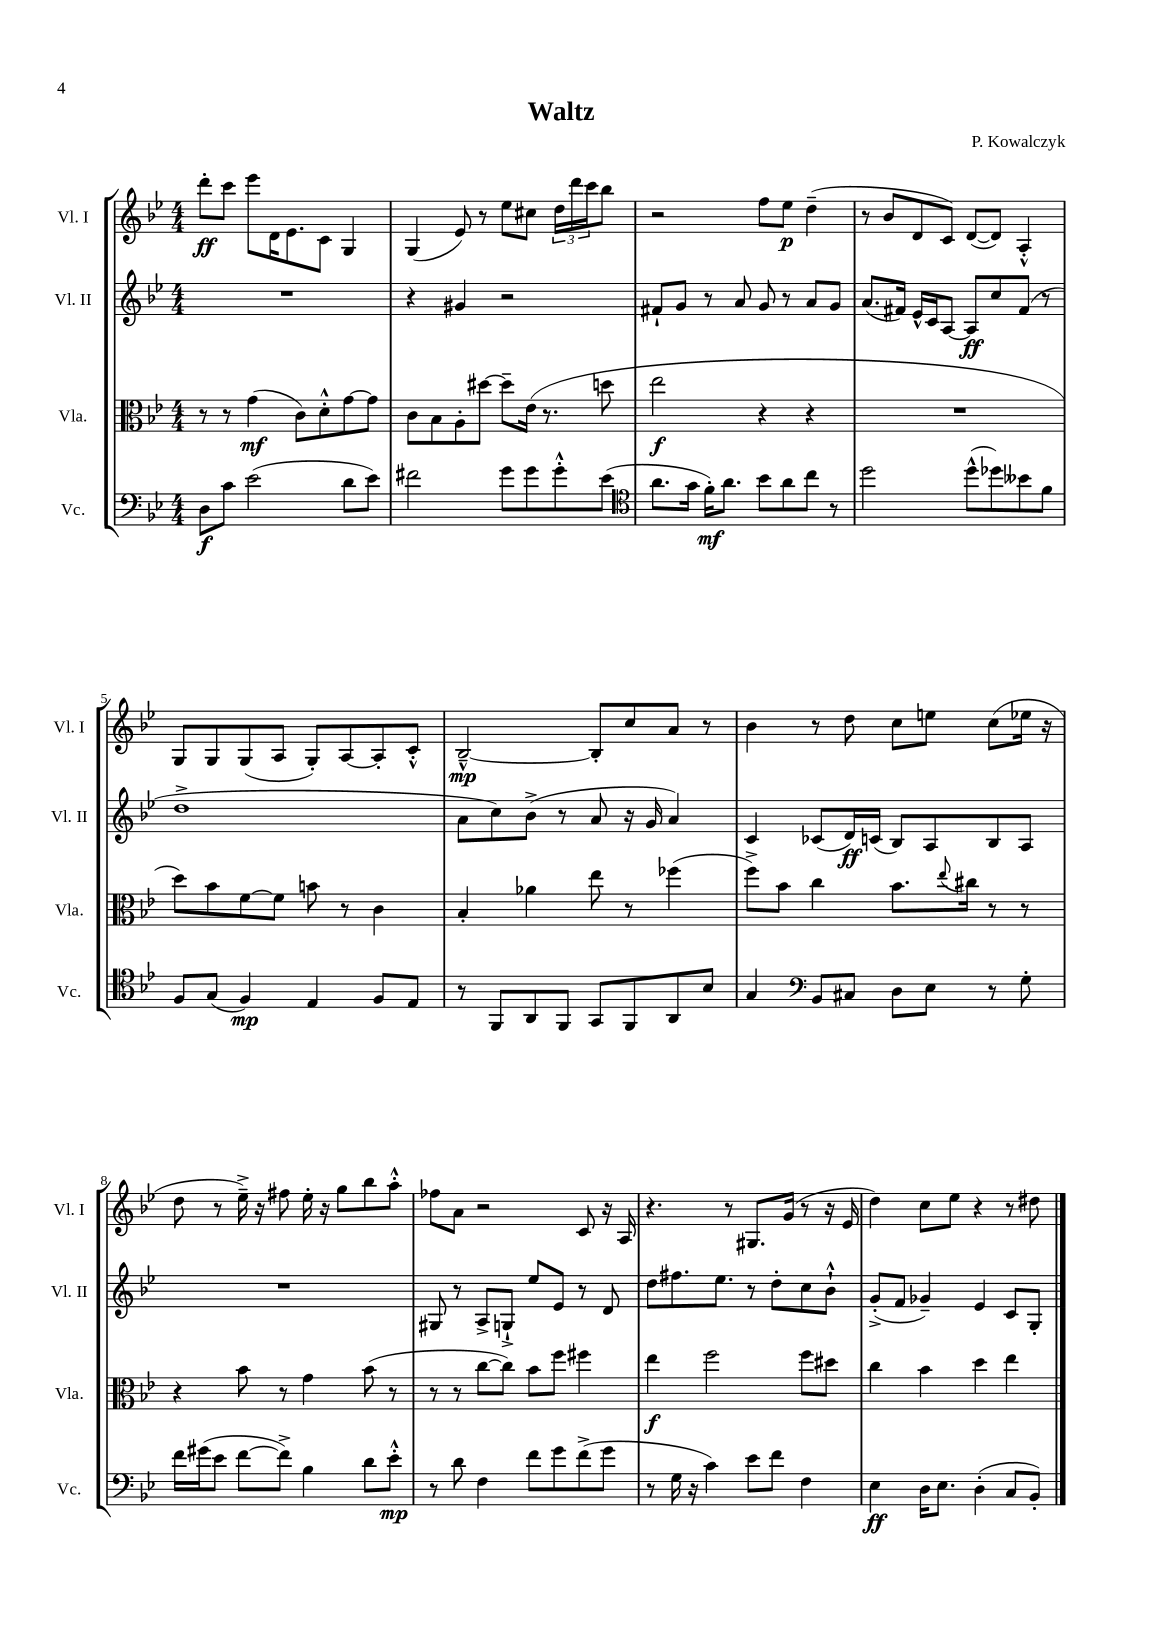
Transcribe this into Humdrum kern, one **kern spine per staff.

**kern	**kern	**kern	**kern
*staff4	*staff3	*staff2	*staff1
*clefF4	*clefC3	*clefG2	*clefG2
*k[b-e-]	*k[b-e-]	*k[b-e-]	*k[b-e-]
*M4/4	*M4/4	*M4/4	*M4/4
8D\L	8r	1r	8ddd'\L
8c\J	8r	.	8ccc\J
(2e-\	(4g\	.	8eee-\L
.	.	.	16d\K
.	.	.	8.e-\
.	8c\L)	.	.
.	8d'^^\	.	8c\J
8d\L	[8g\	.	4G/
8e-\J)	8g\]J	.	.
=	=	=	=
2f#\	8c\L	4r	(4G/
.	8B-\	.	.
.	8A'\	4g#/	8e-/)
.	[8dd#\J	.	8r
8g\L	8dd#~\]L	2r	8ee-\L
8g\	(16e-\Jk	.	8cc#\J
.	8.r	.	.
8g'^^\	.	.	24dd\LL
.	.	.	24ddd\
.	.	.	24ccc\J
(8e-\J	8dd\	.	8bb-\J
=	=	=	=
*clefC4	*	*	*
8.a\L	2ee-\	8f#`/L	2r
.	.	8g/J	.
16g\Jk	.	.	.
16f'\LK)	.	8r	.
8.a\J	.	.	.
.	.	8a/	.
8b-\L	4r	8g/	8ff\L
8a\	.	8r	8ee-\J
8cc\J	4r	8a/L	(4dd~\
8r	.	8g/J	.
=	=	=	=
2dd\	1r	(8.a/L	8r
.	.	.	8b-/L
.	.	16f#/Jk)	.
.	.	16e-^^/LL	8d/
.	.	16c/J	.
.	.	[8A/J	8c/J)
(8dd^^\L	.	8A/]L	([8d/L
8dd-\)	.	8cc/	8d/]J)
8b--\	.	(8f#/J	4A'^^/
8f\J	.	8r	.
=	=	=	=
8F/L	8dd\L)	1dd^	8G/L
(8G/J	8b-\	.	8G/
4F/)	[8f\	.	(8G/
.	8f\]J	.	8A/J
4E-/	8b\	.	8G'/L)
.	8r	.	[8A/
8F/L	4c\	.	8A'/]
8E-/J	.	.	8c'^^/J
=	=	=	=
8r	4B-'/	8a\L	[2B-~^^/
8FF/L	.	8cc\)	.
8AA/	4a-\	(8b-^\J	.
8FF/J	.	8r	.
8GG/L	8ee-\	8a/	8B-'/]L
8FF/	8r	16r	8cc/
.	.	16g/	.
8AA/	(4ff-\	4a/)	8a/J
8B-/J	.	.	8r
=	=	=	=
4G/	8ff^\L)	4c/	4b-\
.	8b-\J	.	.
*clefF4	*	*	*
8BB-/L	4cc\	(8c-/L	8r
8C#/J	.	16d/L)	8dd\
.	.	(16c/JJ	.
8D\L	8.b-\L	8B-/L)	8cc\L
8E-\J	.	8A/	8ee\J
.	8qqee-/	.	.
.	16cc#\Jk	.	.
8r	8r	8B-/	(8cc\L
8G'\	8r	8A/J	16ee-\Jk
.	.	.	16r
=	=	=	=
16f\LL	4r	1r	8dd\
(16g#\J	.	.	.
8e-\J	.	.	8r
[8f\L	8b-\	.	16ee-~^\)
.	.	.	16r
8f^\]J)	8r	.	8ff#\
4B-\	4g\	.	16ee-'\
.	.	.	16r
.	.	.	8gg\L
8d\L	(8b-\	.	8bb-\
8e-'^^\J	8r	.	8aa'^^\J
=	=	=	=
8r	8r	8G#/	8ff-\L
8d\	8r	8r	8a\J
4F\	[8cc\L	8A^/L	2r
.	8cc\]J)	8G`^/J	.
8f\L	8b-\L	8ee-/L	.
8g\	8ff\J	8e-/J	.
(8f^\	4ff#\	8r	8c/
8g\J	.	8d/	16r
.	.	.	16A/
=	=	=	=
8r	4ee-\	8dd\L	4.r
16G\	.	8.ff#\	.
16r	.	.	.
4c\)	2ff\	.	.
.	.	8.ee-\J	.
.	.	.	8r
8e-\L	.	8r	8.G#/L
8f\J	.	8dd'\L	.
.	.	.	(16g/Jk
4F\	8ff\L	8cc\	8r
.	8dd#\J	8b-`^^\J	16r
.	.	.	16e-/
=	=	=	=
4E-\	4cc\	(8g'^/L	4dd\)
.	.	8f/J	.
16D\LK	4b-\	4g-~/)	8cc\L
8.E-\J	.	.	.
.	.	.	8ee-\J
(4D'\	4dd\	4e-/	4r
8C/L	4ee-\	8c/L	8r
8BB-'/J)	.	8G'/J	8dd#\
==	==	==	==
*-	*-	*-	*-
